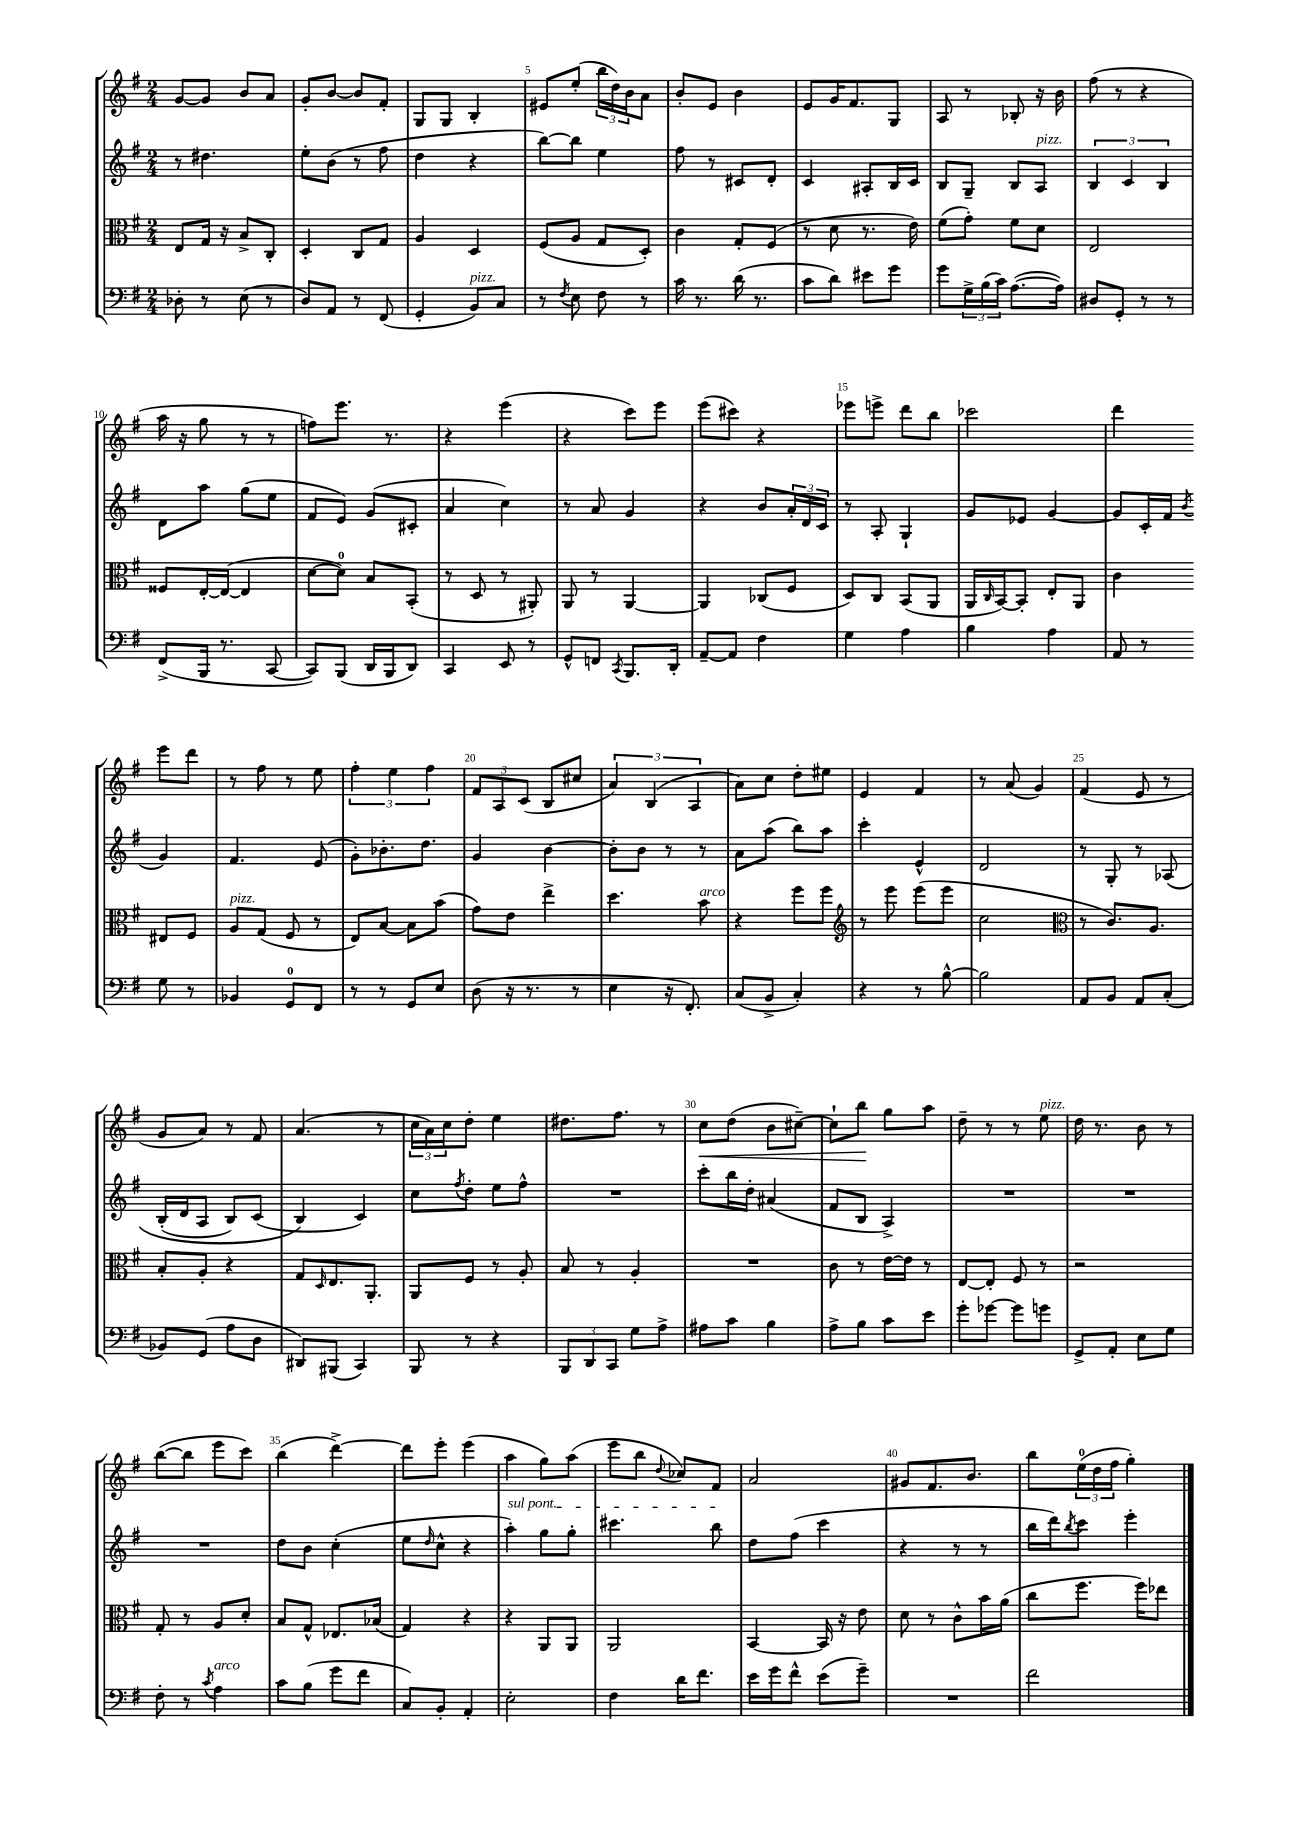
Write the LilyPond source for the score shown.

<<
\new StaffGroup <<
\new Staff = "s0" {
    \clef treble \key g \major \numericTimeSignature \time 2/4
    g'8~ g'8 b'8 a'8 |
    g'8-. b'8~ b'8 fis'8-. |
    g8 g8 b4-. |
    eis'8 e''8-.( \tuplet 3/2 { b''16 d''16) b'16 } a'8 |
    b'8-. e'8 b'4 |
    e'8 g'16 fis'8. g8 |
    a8 r8 bes8-. r16 b'16 |
    fis''8( r8 r4 |
    a''16 r16 g''8 r8 r8 |
    f''8) e'''8. r8. |
    r4 e'''4( |
    r4 c'''8) e'''8 |
    e'''8( cis'''8) r4 |
    ees'''8 e'''8-> d'''8 b''8 |
    ces'''2 |
    d'''4 e'''8 d'''8 |
    r8 fis''8 r8 e''8 |
    \tuplet 3/2 { fis''4-. e''4 fis''4 } |
    \tuplet 3/2 { fis'8 a8 c'8( } b8 cis''8 |
    \tuplet 3/2 { a'4) b4( a4 } |
    a'8) c''8 d''8-. eis''8 |
    e'4 fis'4 |
    r8 a'8( g'4) |
    fis'4( e'8 r8 |
    g'8 a'8) r8 fis'8 |
    a'4.( r8 |
    \tuplet 3/2 { c''16 a'16) c''16 } d''8-. e''4 |
    dis''8. fis''8. r8 |
    c''8\< d''8( b'8 cis''8~--) |
    cis''8-! b''8\! g''8 a''8 |
    d''8-- r8 r8 e''8^\markup { \italic "pizz." } |
    d''16 r8. b'8 r8 |
    b''8~( b''8 e'''8 c'''8) |
    b''4( d'''4~->) |
    d'''8 e'''8-. e'''4( |
    a''4 g''8) a''8( |
    e'''8 b''8 \appoggiatura { d''8 } ces''8) fis'8 |
    a'2 |
    gis'8 fis'8. b'8. |
    b''8 \tuplet 3/2 { e''16-0( d''16 fis''16 } g''4-.) \bar "|." |
}
\new Staff = "s1" {
    \clef treble \key g \major \numericTimeSignature \time 2/4
    r8 dis''4. |
    e''8-. b'8( r8 fis''8 |
    d''4 r4 |
    b''8~) b''8 e''4 |
    fis''8 r8 cis'8 d'8-. |
    c'4 ais8-. b16 c'16 |
    b8 g8-- b8 a8^\markup { \italic "pizz." } |
    \tuplet 3/2 { b4 c'4 b4 } |
    d'8 a''8 g''8( e''8 |
    fis'8 e'8) g'8( cis'8-. |
    a'4 c''4) |
    r8 a'8 g'4 |
    r4 b'8 \tuplet 3/2 { a'16-. d'16 c'16 } |
    r8 a8-. g4-! |
    g'8 ees'8 g'4~ |
    g'8 c'16-. fis'16 \acciaccatura { b'8 } g'4 |
    fis'4. e'8( |
    g'8-.) bes'8.-. d''8. |
    g'4 b'4~ |
    b'8-. b'8 r8 r8 |
    a'8 a''8( b''8) a''8 |
    c'''4-. e'4-^ |
    d'2 |
    r8 g8-. r8 aes8\( |
    b16-.( d'16 a8 b8) c'8( |
    b4\) c'4) |
    c''8 \acciaccatura { fis''8 } d''8-. e''8 fis''8-^ |
    R2 |
    c'''8-. b''16 d''16-. ais'4( |
    fis'8 b8 a4->) |
    R2 |
    R2 |
    R2 |
    d''8 b'8 c''4-.( |
    e''8 \grace { d''16 } c''8-^ r4 |
    \once \override TextSpanner.bound-details.left.text = \markup { \italic "sul pont." } a''4-.\startTextSpan) g''8 g''8-. |
    cis'''4. b''8\stopTextSpan |
    d''8 fis''8( c'''4 |
    r4 r8 r8 |
    b''16 d'''16) \acciaccatura { b''8 } c'''8 e'''4-. \bar "|." |
}
\new Staff = "s2" {
    \clef alto \key g \major \numericTimeSignature \time 2/4
    e8 g16 r16 b8-> c8-. |
    d4-. c8 g8 |
    a4 d4 |
    fis8( a8 g8 d8-.) |
    c'4 g8-. fis8( |
    r8 d'8 r8. e'16) |
    fis'8( g'8-.) fis'8 d'8 |
    e2 |
    fisis8 e16~-. e16~( e4 |
    d'8~ d'8-0) b8 b,8-.( |
    r8 d8 r8 ais,8-.) |
    a,8 r8 a,4~ |
    a,4 ces8( fis8 |
    d8) c8 b,8( a,8 |
    a,16 \grace { c16 } b,16~) b,8-. e8-. a,8 |
    c'4 eis8 fis8 |
    a8^\markup { \italic "pizz." } g8( fis8 r8 |
    e8) b8~ b8 b'8( |
    g'8) e'8 e''4-> |
    d''4. b'8^\markup { \italic "arco" } |
    r4 fis''8 fis''8 |
    \clef treble r8 e'''8 e'''8( e'''8 |
    c''2 |
    \clef alto r8 c'8.) a8. |
    b8-. a8-. r4 |
    g8 \grace { d16 } e8. a,8.-. |
    a,8 fis8 r8 a8-. |
    b8 r8 a4-. |
    R2 |
    c'8 r8 e'16~ e'16 r8 |
    e8~ e8-. fis8 r8 |
    r2 |
    g8-. r8 a8 d'8-. |
    b8 g8-^ ees8. bes16( |
    g4) r4 |
    r4 a,8 a,8 |
    a,2 |
    b,4~ b,16 r16 e'8 |
    d'8 r8 c'8-^ b'16 a'16( |
    c''8 fis''8. fis''16) ees''8 \bar "|." |
}
\new Staff = "s3" {
    \clef bass \key g \major \numericTimeSignature \time 2/4
    des8-. r8 e8( r8 |
    d8) a,8 r8 fis,8( |
    g,4-. b,8^\markup { \italic "pizz." }) c8 |
    r8 \acciaccatura { fis8 } e8 fis8 r8 |
    c'16 r8. d'16( r8. |
    c'8 d'8) eis'8 g'8 |
    g'8 \tuplet 3/2 { g16-> b16( c'16) } a8.~( a16) |
    dis8 g,8-. r8 r8 |
    fis,8->( b,,16 r8. c,8~ |
    c,8) b,,8( d,16 b,,16 d,8) |
    c,4 e,8 r8 |
    g,8-^ f,8 \acciaccatura { c,8 } b,,8. d,16-. |
    a,8~-- a,8 fis4 |
    g4 a4 |
    b4 a4 |
    a,8 r8 g8 r8 |
    bes,4 g,8-0 fis,8 |
    r8 r8 g,8 e8 |
    d8( r16 r8. r8 |
    e4 r16 fis,8.-.) |
    c8( b,8-> c4-.) |
    r4 r8 b8~-^ |
    b2 |
    a,8 b,8 a,8 c8-.( |
    bes,8) g,8( a8 d8 |
    dis,8) bis,,8( c,4) |
    b,,8 r8 r4 |
    \tuplet 3/2 { b,,8 d,8 c,8 } g8 a8-> |
    ais8 c'8 b4 |
    a8-> b8 c'8 e'8 |
    g'8-. ges'8~ ges'8 g'8 |
    g,8-> a,8-. e8 g8 |
    fis8-. r8 \acciaccatura { c'8 } a4^\markup { \italic "arco" } |
    c'8 b8( g'8 fis'8 |
    c8) b,8-. a,4-. |
    e2-. |
    fis4 d'16 fis'8. |
    e'16 g'16 fis'8-^ e'8( g'8--) |
    R2 |
    fis'2 \bar "|." |
}
>>
>>
\layout { \context { \Score currentBarNumber = #2 \override BarNumber.break-visibility = ##(#f #t #t) barNumberVisibility = #(every-nth-bar-number-visible 5) } }
